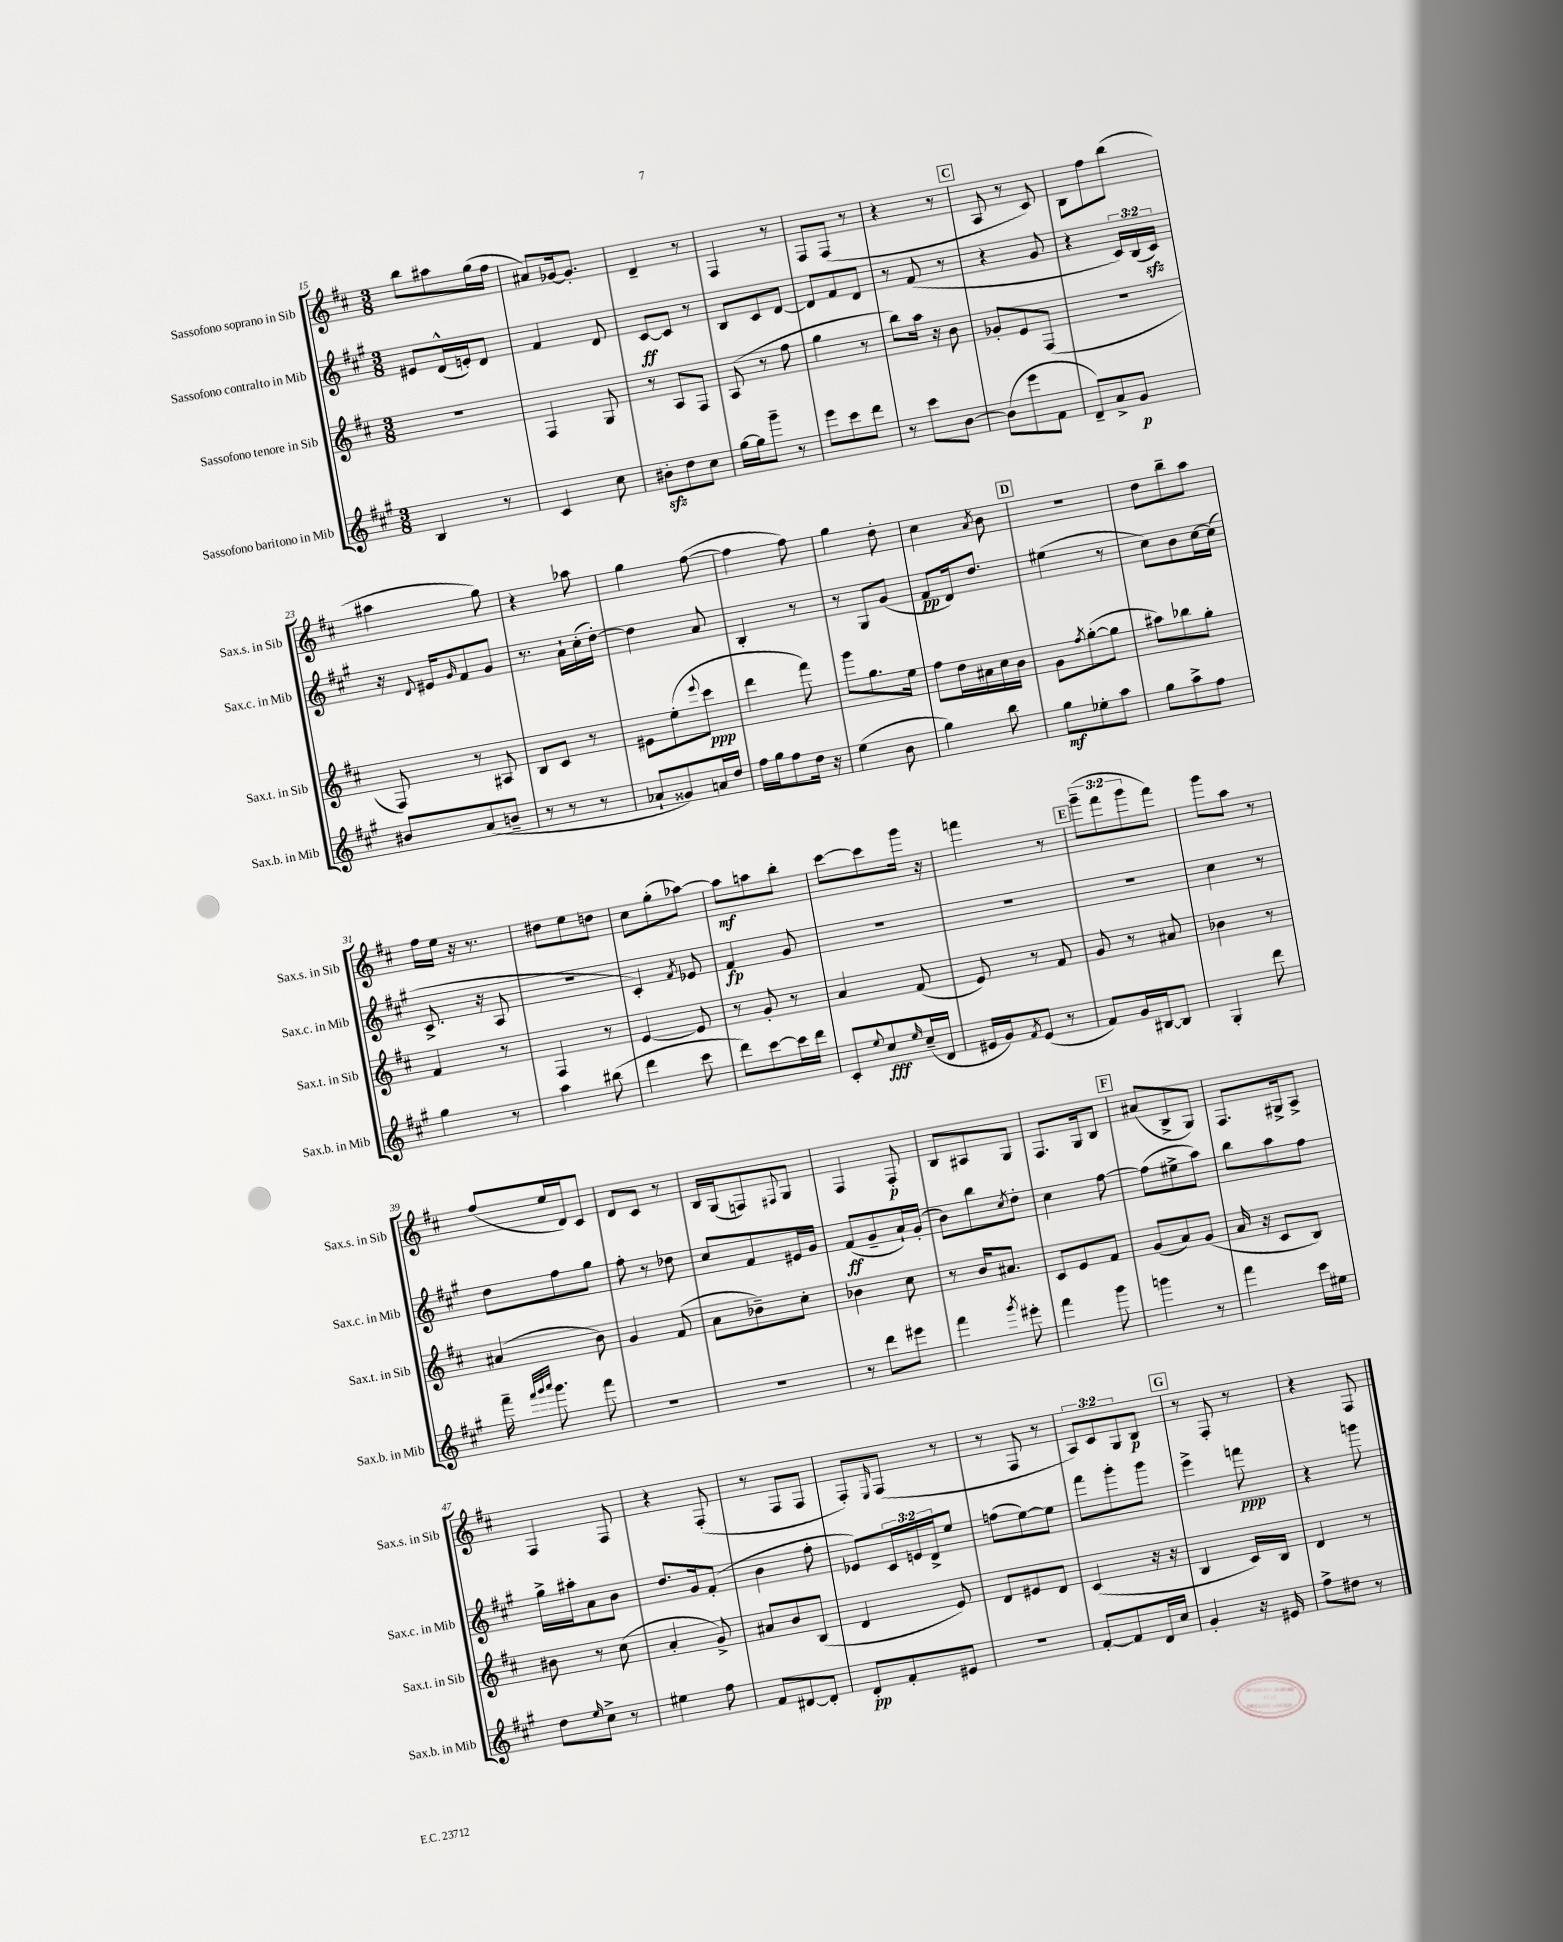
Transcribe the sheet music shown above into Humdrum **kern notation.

**kern	**kern	**kern	**kern
*staff4	*staff3	*staff2	*staff1
*clefG2	*clefG2	*clefG2	*clefG2
*k[f#c#g#]	*k[f#c#]	*k[f#c#g#]	*k[f#c#]
*M3/8	*M3/8	*M3/8	*M3/8
4B/	4.r	8e#/L	8bb\L
.	.	(16d^^/L	8aa#\
.	.	16e'/J)	.
8r	.	8d/J	(16gg\L
.	.	.	16ff#\JJ
=	=	=	=
4c#/	4F#/	4f#/	8a#/L)
.	.	.	[16g-/k
.	.	.	8.g-'/]J
8cc#\	8G/	8d/	.
=	=	=	=
8b#'\L	8r	[8c#/L	4d~/
8dd\	8A/L	8c#/]J	.
8cc#\J	8F#/J	8r	8r
=	=	=	=
[16gg#\LL	(8A/	8B/L	4F#/
16gg#\]J	.	.	.
8ggg#~\J	8r	8c#/	.
8r	8ff#\	[8d/J	8r
=	=	=	=
8eee\L	4gg\	8d/]L	8F#/L
8ccc#\	.	8f#/	(8F#/J
8ddd\J	8r	8d/J	8r
=	=	=	=
8r	8bb\L)	8r	4r
8ccc#\L	16aa\Jk	(8f#/	.
.	16r	.	.
[8b\J	8b\	8r	8r
=	=	=	=
(8b\]L	8g-'/L	4r	8A/
8eee\	8e/	.	8r
8f#\J	(8F#/J	8g#/	8c#/)
=	=	=	=
8d~/L)	4.r	4r	8B\L
8a^/	.	.	8ff#\
8g#/J	.	24c#/LL)	(8bb\J
.	.	(24B/	.
.	.	24c#/JJ)	.
=	=	=	=
8b#/L	8F#/)	16r	4aa#\
.	.	8qqd/	.
.	.	16e#/LK	.
.	.	16qqg#/	.
(8a/	8r	8f#/	.
8b~/J	8A#/	8g#/J	8gg\)
=	=	=	=
8r	8B/L	8.r	4r
8r	8c#/J	.	.
.	.	16a`\LL	.
8r	8r	(16cc#'\	8aa-\
.	.	[16dd'\JJ)	.
=	=	=	=
8a-`/L	8e#\L	4dd\]	4gg\
8g##/)	(8ee'\	.	.
.	8qqeee/	.	.
16a/L	8ccc#\J	8a/	([8ff#\
16dd/JJ	.	.	.
=	=	=	=
16ff#\LL	4ddd\	4B'/	4ff#\]
16gg#\J	.	.	.
8ff#\	.	.	.
16dd\Jk	8fff#\)	8r	8ff#\)
16r	.	.	.
=	=	=	=
(4ee\	8ggg\L	8r	4gg\
.	8.gg\	8G#/L	.
8b\	.	(8g#/J	8dd'\
.	16ee\Jk	.	.
=	=	=	=
4gg#\)	8ff#\L	8f#/L	4cc#\
.	16dd\L	16d/k)	.
.	16a#\	8.dd/J	.
.	.	.	8qa/
8bb\	16cc#\	.	8b\
.	16b\JJ	.	.
=	=	=	=
8gg#\L	8g\L	(4ee#\	4.r
.	8qff#/	.	.
8ee-'\	([8gg'\	.	.
8aa\J	8gg\]J	8r	.
=	=	=	=
8gg#\L	8aa#\L)	8cc#\L)	8dd\L
8aa^\	8bb-\	8b\	8bb~\
8ff#\J	8gg'\J	[16cc#\L	8aa\J
.	.	(16cc#\]JJ	.
=	=	=	=
4gg#\	4f#/	8.c#^/	16ff#\LL
.	.	.	16ee\JJ
.	.	.	16r
.	.	16r	8.r
8r	8r	8A/	.
=	=	=	=
4aa\	4F#/	4.r	8dd#\L
.	.	.	8ee\
(8bb#\	8r	.	8dd\J
=	=	=	=
4ddd\	[4e/	4c#'/)	8cc#\L
.	.	.	(8gg'\
.	.	8qf#/	.
8ccc#\	8e/]	8e-/	[8aa-\J)
=	=	=	=
8ddd\L)	8r	4f#/	8aa-\]L
[8ccc#\	8g'/	.	8aa\
16ccc#\]L	8r	8g#/	8bb'\J
16ddd\JJ	.	.	.
=	=	=	=
8c#'/L	4a/	4.r	[8ccc#\L
8qqee/	.	.	.
8cc#/	.	.	8ccc#\]
16qqee/	.	.	.
(16cc#~/L	(8f#/	.	16ggg\Jk
16d/JJ	.	.	16r
=	=	=	=
16e#/LL	8e/)	4.r	4fff\
16g#/J)	.	.	.
8qf#/	.	.	.
(8e#/J	8r	.	.
8r	8f#/	.	8r
=	=	=	=
8f#/L)	8g/	4.r	(12ggg~\L
.	.	.	12fff#\
16g#/L	8r	.	.
.	.	.	12ggg\
[16B#/J	.	.	.
8B#/]J	8a#/	.	8fff#\J)
=	=	=	=
4G#'/	4b-\	4cc#\	8ggg\L
.	.	.	8aa\J
8ddd\	8r	8r	8r
=	=	=	=
16fff#~\	(4a#/	8dd\L	(8ff#/L
32qqfff#/LLL	.	.	.
32qqggg#/	.	.	.
32qqaaa/JJJ	.	.	.
8.ggg#\	.	.	.
.	.	8ff#\	16ee/L
.	.	.	16d/J)
8fff#\	8b\)	8gg#\J	8c#/J
=	=	=	=
4.r	4g/	8ff#'\	8d/L
.	.	8r	8c#/J
.	(8f#/	8dd-\	8r
=	=	=	=
4.r	8a\L	8cc#/L	16B/LL
.	.	.	(16G/J
.	8b-~\)	8f#/	8F/)
.	.	.	8qqF#/
.	8cc#'\J	16e#/L	8G/J
.	.	16g#/JJ	.
=	=	=	=
8r	4b-\	(8f#/L	4F#/
8ddd\L	.	8g#~/	.
8eee#\J	8cc#\	16a`/L)	8F#'/
.	.	(16g#'/JJ	.
=	=	=	=
4fff#\	8r	8b\L)	8B/L
.	16b/LK	8bb\	8A#/
.	8.a#/J	.	.
8qggg#/	.	8qcc#/	.
8eee#'\	.	8dd'\J	8G/J
=	=	=	=
4fff#\	8c#/L	4cc#\	8.F#/L
.	8e/	.	.
.	.	.	16G/k
8ggg#\	8f#/J	[8ff#\	8B/J
=	=	=	=
4ggg\	(8g/L	(8ff#\]L	(8a#/L
.	8a/)	8ee#^\	8B^/
8r	(8g/J	8aa\J)	8G/J)
=	=	=	=
4fff#\	16a/	8bb\L	8.F#/L
.	16r	.	.
.	8c#/L	8aa\	.
.	.	.	16G#^/k
16ccc#\LL	8B/J)	8ff#\J	8A^/J
16ee#\JJ	.	.	.
=	=	=	=
8dd\L	8b#\	16gg#^\LL	4F#/
.	.	16aa#'\J	.
16qqee/	.	.	.
8cc#^\J	8r	8a\	.
8r	(8cc#\	8b\J	8F#/
=	=	=	=
4ee#\	4a'/	8.dd/L	4r
.	.	16g#/k	.
8ff#\	8g^/)	(8f#'/J	(8F#'/
=	=	=	=
8f#/L	8a#/L	4b\	8r
[8d#/	8b/	.	8F#/L
8d#'/]J	(8B/J	8ff#'\	8F#/J
=	=	=	=
8d'/L	4d/	8e-/L)	8F#'/L)
.	.	.	16qqE/
8f#'/	.	24c#/L	(8F#/J
.	.	24e/	.
.	.	24d^/J	.
8e#/J	8e/)	8ee/J	8r
=	=	=	=
4.r	8d/L	(8ff\L	8r
.	8e#/	[8ee\)	8F#/
.	8d/J	8ee\]J	8r
=	=	=	=
[8f#'/L	(4c#/	8fff#\L	12A/L)
.	.	.	12c#/
8f#/]	.	8ggg#'\	.
.	.	.	12G/
16d/L	16r	8ggg#\J	8B/J
16cc#/JJ	16r	.	.
=	=	=	=
4g#'/	4B/	4eee^\	8r
.	.	.	8F#'/
16r	16c#/LL)	8fff\	8r
16e#/	16B/JJ	.	.
=	=	=	=
8ff#^\L	4d/	4r	4r
8dd#\J	.	.	.
8r	8r	8ggg\	8F#/
==	==	==	==
*-	*-	*-	*-
